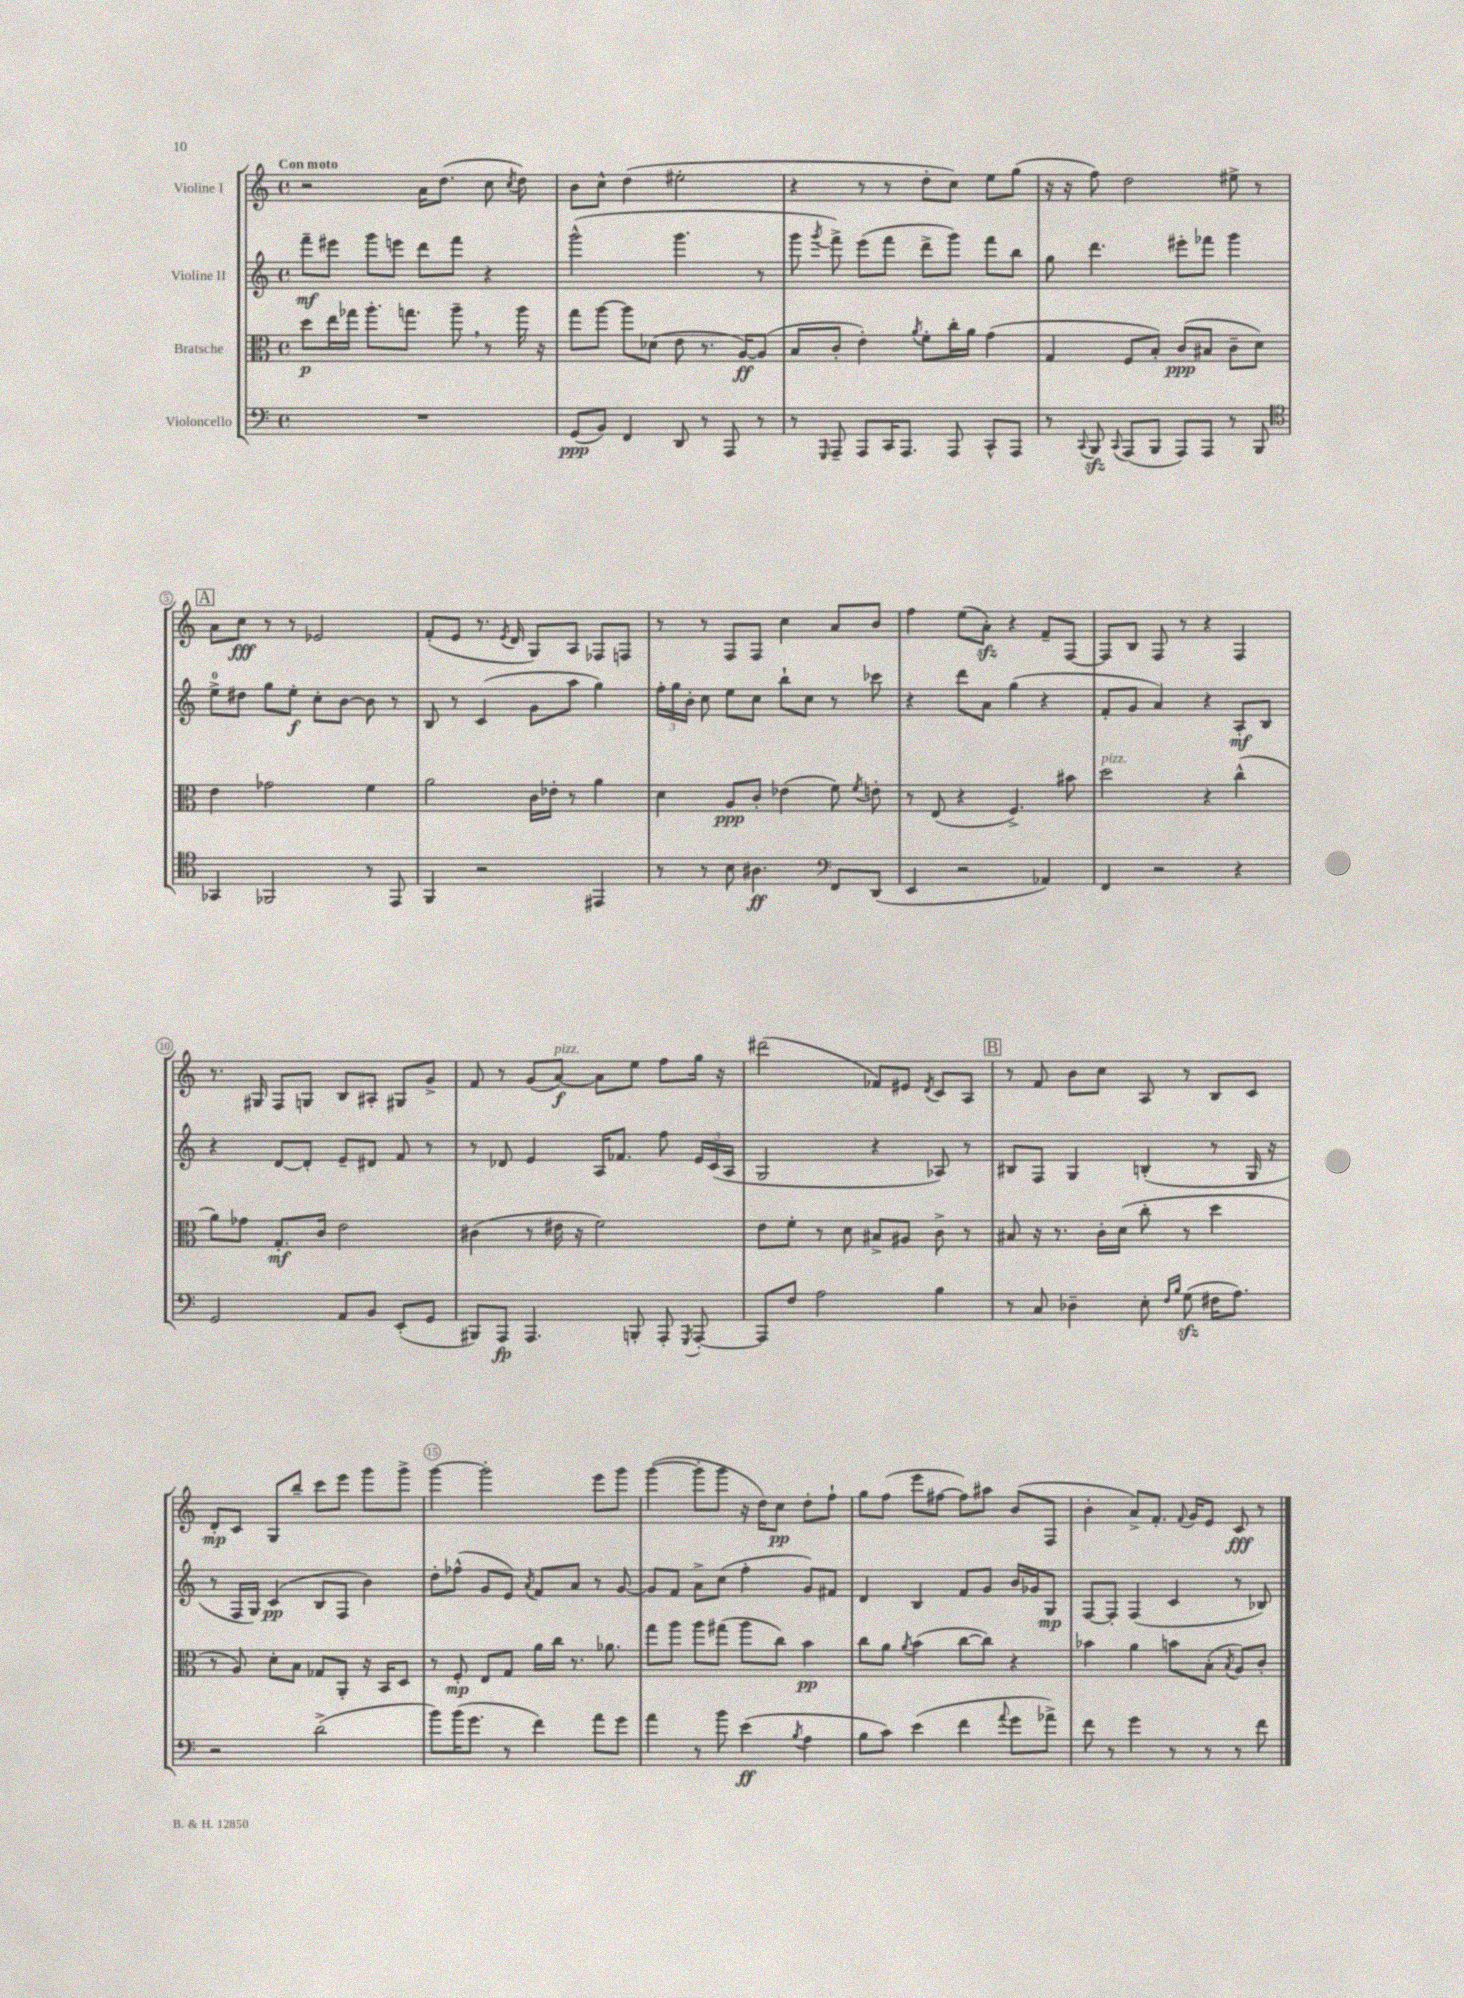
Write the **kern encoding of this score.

**kern	**dynam	**kern	**dynam	**kern	**dynam	**kern	**dynam
*part4	*part4	*part3	*part3	*part2	*part2	*part1	*part1
*staff4	*staff4	*staff3	*staff3	*staff2	*staff2	*staff1	*staff1
*I"Violoncello	*	*I"Bratsche	*	*I"Violine II	*	*I"Violine I	*
*clefF4	*	*clefC3	*	*clefG2	*	*clefG2	*
*k[]	*	*k[]	*	*k[]	*	*k[]	*
*M4/4	*	*M4/4	*	*M4/4	*	*M4/4	*
*met(c)	*	*met(c)	*	*met(c)	*	*met(c)	*
=1	=1	=1	=1	=1	=1	=1	=1
!	!	!	!	!	!	!LO:TX:a:B:t=Con moto	!
1r	.	8dd\L	p	8fff~\L	mf	2r	.
.	.	16ee\L	.	8eee#X\J	.	.	.
.	.	16gg-X\JJ	.	.	.	.	.
.	.	8.aa'\L	.	8ggg\L	.	.	.
.	.	.	.	8eeen\J	.	.	.
.	.	8.ggn\J	.	.	.	.	.
.	.	.	.	8ddd\L	.	16a\KL	.
.	.	.	.	.	.	(8.dd\J	.
.	.	8aa~,\	.	8fff\J	.	.	.
.	.	8r	.	4r	.	8cc\	.
.	.	.	.	.	.	8qcc/	.
.	.	16aa\	.	.	.	8dd\)	.
.	.	16r	.	.	.	.	.
=2	=2	=2	=2	=2	=2	=2	=2
(8GG/L	ppp	8gg\L	.	(2ggg^^\	.	8b\L	.
8BB/J)	.	[8aa\J	.	.	.	8cc^^\J	.
4FF/	.	8aa\L]	.	.	.	(4dd\	.
.	.	(8d-X\J	.	.	.	.	.
8DD/	.	8e\	.	4.ggg\	.	2ee#X'\	.
8r	.	8.r	.	.	.	.	.
8AAA/	.	.	.	.	.	.	.
.	.	[16A/KL)	ff	.	.	.	.
8r	.	(8A/J]	.	8r	.	.	.
=3	=3	=3	=3	=3	=3	=3	=3
8r	.	8B/L	.	8ggg\	.	4r	.
16qqGGG/	.	.	.	8qggg/	.	.	.
8AAA~/	.	8c'/J	.	8fff^\)	.	.	.
8AAA/L	.	4e'\)	.	(8eee\L	.	8r	.
16CC/K	.	.	.	8fff\J	.	8r	.
8.AAA/J	.	.	.	.	.	.	.
.	.	8qa/	.	.	.	.	.
.	.	8f'\L	.	8ddd^\L	.	8dd'\L	.
8AAA/	.	16cc'\L	.	8ggg\J)	.	8cc\J)	.
.	.	16a\JJ	.	.	.	.	.
8CC^^/L	.	(4g\	.	8fff\L	.	8ee\L	.
8AAA/J	.	.	.	8bb\J	.	(8gg\J	.
=4	=4	=4	=4	=4	=4	=4	=4
8r	.	4G/	.	8gg\	.	16r	.
.	.	.	.	.	.	16r	.
8qqCC/	.	.	.	.	.	.	.
8BBBzz/	.	.	.	4.ddd\	.	8ff\)	.
8qqCC/	.	.	.	.	.	.	.
(8AAA/L	.	8F/L	.	.	.	2dd\	.
8BBB/J	.	8B'/J)	.	.	.	.	.
8AAA/L)	.	(8c/L	ppp	8eee#X'\L	.	.	.
8AAA/J	.	8B#X/J	.	8fff-X\J	.	.	.
8r	.	8c~\L	.	4ggg\	.	8ee#X^\	.
8BBB/	.	8d\J)	.	.	.	8r	.
!!LO:LB:g=z
!!LO:REH:place=s1:t=A
=5	=5	=5	=5	=5	=5	=5	=5
*clefC4	*	*	*	*	*	*	*
4GG-X/	.	4e\	.	8ee^\L	.	8a\L	.
.	.	.	.	8dd#X\J	.	8cc\J	fff
2FF-X/	.	2g-X\	.	8gg\L	.	8r	.
.	.	.	.	8ee'\J	f	8r	.
.	.	.	.	8cc'\L	.	2e-X/	.
.	.	.	.	[8b\J	.	.	.
8r	.	4f\	.	8b\]	.	.	.
8EE/	.	.	.	8r	.	.	.
=6	=6	=6	=6	=6	=6	=6	=6
4FF/	.	2a\	.	8B/	.	(8f'/L	.
.	.	.	.	8r	.	8e/J	.
2r	.	.	.	(4c/	.	8.r	.
.	.	.	.	.	.	8qe/	.
.	.	.	.	.	.	16d/	.
.	.	16c\LL	.	8g\L	.	8G/L)	.
.	.	16e-X'\JJ	.	.	.	.	.
.	.	8r	.	8aa\J	.	8A/J	.
4EE#X/	.	4a\	.	4gg\)	.	8F-X/L	.
.	.	.	.	.	.	8Fn/J	.
=7	=7	=7	=7	=7	=7	=7	=7
8r	.	4d\	.	24ff'\LL	.	8r	.
.	.	.	.	24gg\	.	.	.
.	.	.	.	24b'\JJ	.	.	.
8r	.	.	.	8cc\	.	8r	.
8B\	.	8A/L	ppp	8ee\L	.	8F/L	.
4.A#X\	ff	8c'/J	.	8cc\J	.	8F/J	.
.	.	(4e-X\	.	8bb`\L	.	4cc\	.
.	.	.	.	8cc\J	.	.	.
*clefF4	*	*	*	*	*	*	*
8FF/L	.	8f\)	.	8r	.	8a/L	.
.	.	8qf/	.	.	.	.	.
(8DD/J	.	8en'\	.	8ccc-X\	.	8b/J	.
=8	=8	=8	=8	=8	=8	=8	=8
4EE/	.	8r	.	4r	.	4ff\	.
.	.	(8E/	.	.	.	.	.
2r	.	4r	.	8ddd\L	.	(8ee\L	.
.	.	.	.	8a\J	.	8azz'\J)	.
.	.	4.F^/)	.	(4gg\	.	4r	.
4AA-X/)	.	.	.	4r	.	8f~/L	.
.	.	8b#X\	.	.	.	[8F/J	.
=9	=9	=9	=9	=9	=9	=9	=9
!	!	!LO:TX:a:i:t=pizz.	!	!	!	!	!
4FF/	.	2dd\	.	8f'/L	.	8F/L]	.
.	.	.	.	8g/J	.	8B/J	.
2r	.	.	.	4a/)	.	8F/	.
.	.	.	.	.	.	8r	.
.	.	4r	.	4r	.	4r	.
4r	.	(4cc^^\	.	8A'/L	mf	4F/	.
.	.	.	.	8B/J	.	.	.
!!LO:LB:g=z
=10	=10	=10	=10	=10	=10	=10	=10
2GG/	.	8a\L)	.	4r	.	8.r	.
.	.	8g-X\J	.	.	.	.	.
.	.	.	.	.	.	16G#X/	.
.	.	8.G'/L	mf	[8d/L	.	8F/L	.
.	.	.	.	8d'/J]	.	8Gn/J	.
.	.	16c/Jk	.	.	.	.	.
8AA/L	.	2e\	.	8e~/L	.	8B/L	.
8BB/J	.	.	.	8d#X/J	.	8A#X'/J	.
(8EE'/L	.	.	.	8f/	.	8G#X/L	.
8GG/J	.	.	.	8r	.	8g^/J	.
=11	=11	=11	=11	=11	=11	=11	=11
8BBB#X/L)	.	(4c#X\	.	8r	.	8f/	.
8AAA/J	fp	.	.	8d-X/	.	8r	.
4.AAA/	.	8r	.	4e/	.	(8g/L	.
!	!	!	!	!	!	!LO:TX:a:i:t=pizz.	!
.	.	16e#X\	.	.	.	[8a/J)	f
.	.	16r	.	.	.	.	.
.	.	2f\)	.	16A/KL	.	8a\L]	.
.	.	.	.	8.f-X/J	.	.	.
8BBBn'/	.	.	.	.	.	8ee\J	.
8AAA'/	.	.	.	8ff\	.	8ff\L	.
8qGGG/	.	.	.	.	.	.	.
[8AAA'/	.	.	.	24e/LL	.	16gg\Jk	.
.	.	.	.	(24c/	.	.	.
.	.	.	.	.	.	16r	.
.	.	.	.	24A/JJ	.	.	.
=12	=12	=12	=12	=12	=12	=12	=12
8AAA/L]	.	8e\L	.	2G/	.	(2ddd#X\	.
8F/J	.	8f'\J	.	.	.	.	.
2A\	.	8r	.	.	.	.	.
.	.	8d\	.	.	.	.	.
.	.	8B#X^/L	.	4r	.	8f-X/L)	.
.	.	8A#X/J	.	.	.	8e#X/J	.
.	.	.	.	.	.	8qd/	.
4B\	.	8c^\	.	8A-X/)	.	8c/L	.
.	.	8r	.	8r	.	8A/J	.
!!LO:REH:place=s1:t=B
=13	=13	=13	=13	=13	=13	=13	=13
8r	.	8B#X/	.	8B#X/L	.	8r	.
8C/	.	16r	.	8F/J	.	8f/	.
.	.	8.r	.	.	.	.	.
4D-X~\	.	.	.	4G/	.	8b\L	.
.	.	16c'\LL	.	.	.	8cc\J	.
.	.	(16d\JJ	.	.	.	.	.
8E'\	.	8cc'\	.	(4Bn'/	.	8A/	.
16qqF/LL	.	.	.	.	.	.	.
16qqB/JJ	.	.	.	.	.	.	.
(8Gzz\	.	8r	.	.	.	8r	.
16F#X\KL	.	4dd\	.	8r	.	8B/L	.
8.A\J)	.	.	.	.	.	.	.
.	.	.	.	16G/	.	8c/J	.
.	.	.	.	16r	.	.	.
!!LO:LB:g=z
=14	=14	=14	=14	=14	=14	=14	=14
2r	.	8r	.	8r	.	8d'/L	mp
.	.	8A/)	.	16F/LL	.	8c/J	.
.	.	.	.	16G/JJ)	.	.	.
.	.	8d'\L	.	(4c/	pp	8G/L	.
.	.	8B\J	.	.	.	8bb~/J	.
(2d^\	.	8G-X/L	.	8B/L	.	8ccc\L	.
.	.	8AA'/J	.	8F/J	.	8eee\J	.
.	.	16r	.	4b\)	.	8ggg\L	.
.	.	16BB/KL	.	.	.	.	.
.	.	8D/J	.	.	.	8ggg^\J	.
=15	=15	=15	=15	=15	=15	=15	=15
8b\L)	.	8r	.	8dd'\L	.	[4ggg\	.
(16b\K	.	8F'/	mp	(8ff-X^^\J	.	.	.
8.g\J	.	.	.	.	.	.	.
.	.	8E/L	.	8g/L	.	2ggg'\]	.
8r	.	8G/J	.	8e/J)	.	.	.
.	.	.	.	8qa/	.	.	.
4f\)	.	16a\LL	.	8f/L	.	.	.
.	.	16cc\JJ	.	.	.	.	.
.	.	8.r	.	8a/J	.	.	.
8a\L	.	.	.	8r	.	8eee\L	.
.	.	8.a-X\	.	.	.	.	.
8g\J	.	.	.	[8g/	.	8ggg\J	.
=16	=16	=16	=16	=16	=16	=16	=16
4a\	.	8gg\L	.	8g/L]	.	([4ggg\	.
.	.	8aa\J	.	8f/J	.	.	.
8r	.	8aa\L	.	8a^\L	.	8ggg'\L]	.
8b\	.	(8gg#X\J	.	(8cc\J	.	8ggg\J	.
(4e\	ff	8aa\L	.	4ff'\	.	16r	.
.	.	.	.	.	.	16dd\KL)	.
.	.	8cc\J)	.	.	.	8cc\J	pp
8qB/	.	.	.	.	.	.	.
4A\	.	4b\	pp	8g/L)	.	8dd'\L	.
.	.	.	.	8f#X/J	.	8ff`\J	.
=17	=17	=17	=17	=17	=17	=17	=17
8B\L	.	8cc\L	.	4d/	.	8gg\L	.
8c\J)	.	8a\J	.	.	.	(8ff\J	.
.	.	8qa/	.	.	.	.	.
(4e\	.	(4b\	.	4B/	.	8eee\L	.
.	.	.	.	.	.	[8ff#X\J	.
4f\	.	[8cc\L	.	8f/L	.	8ff#\L])	.
.	.	8cc\J])	.	8g/J	.	8aa#X\J	.
8qqa/	.	.	.	.	.	.	.
8g\L	.	4r	.	16b/LL	.	(8b/L	.
.	.	.	.	16g-X/J	.	.	.
8a-X^\J)	.	.	.	8G/J	mp	8F/J	.
=18	=18	=18	=18	=18	=18	=18	=18
8f\	.	4b-X\	.	[8F/L	.	4b'\	.
8r	.	.	.	8F'/J]	.	.	.
4g\	.	4a\	.	(4F/	.	8a^/L)	.
.	.	.	.	.	.	8.f'/J	.
8r	.	8bn\L	.	4c/	.	.	.
.	.	.	.	.	.	8qqf/	.
.	.	.	.	.	.	16g/KL	.
8r	.	(8B'\J	.	.	.	8e/J	.
.	.	8qB/	.	.	.	.	.
8r	.	8A/L)	.	8r	.	8c/	fff
8f\	.	8c'/J	.	8B-X/)	.	8r	.
==	==	==	==	==	==	==	==
*-	*-	*-	*-	*-	*-	*-	*-
